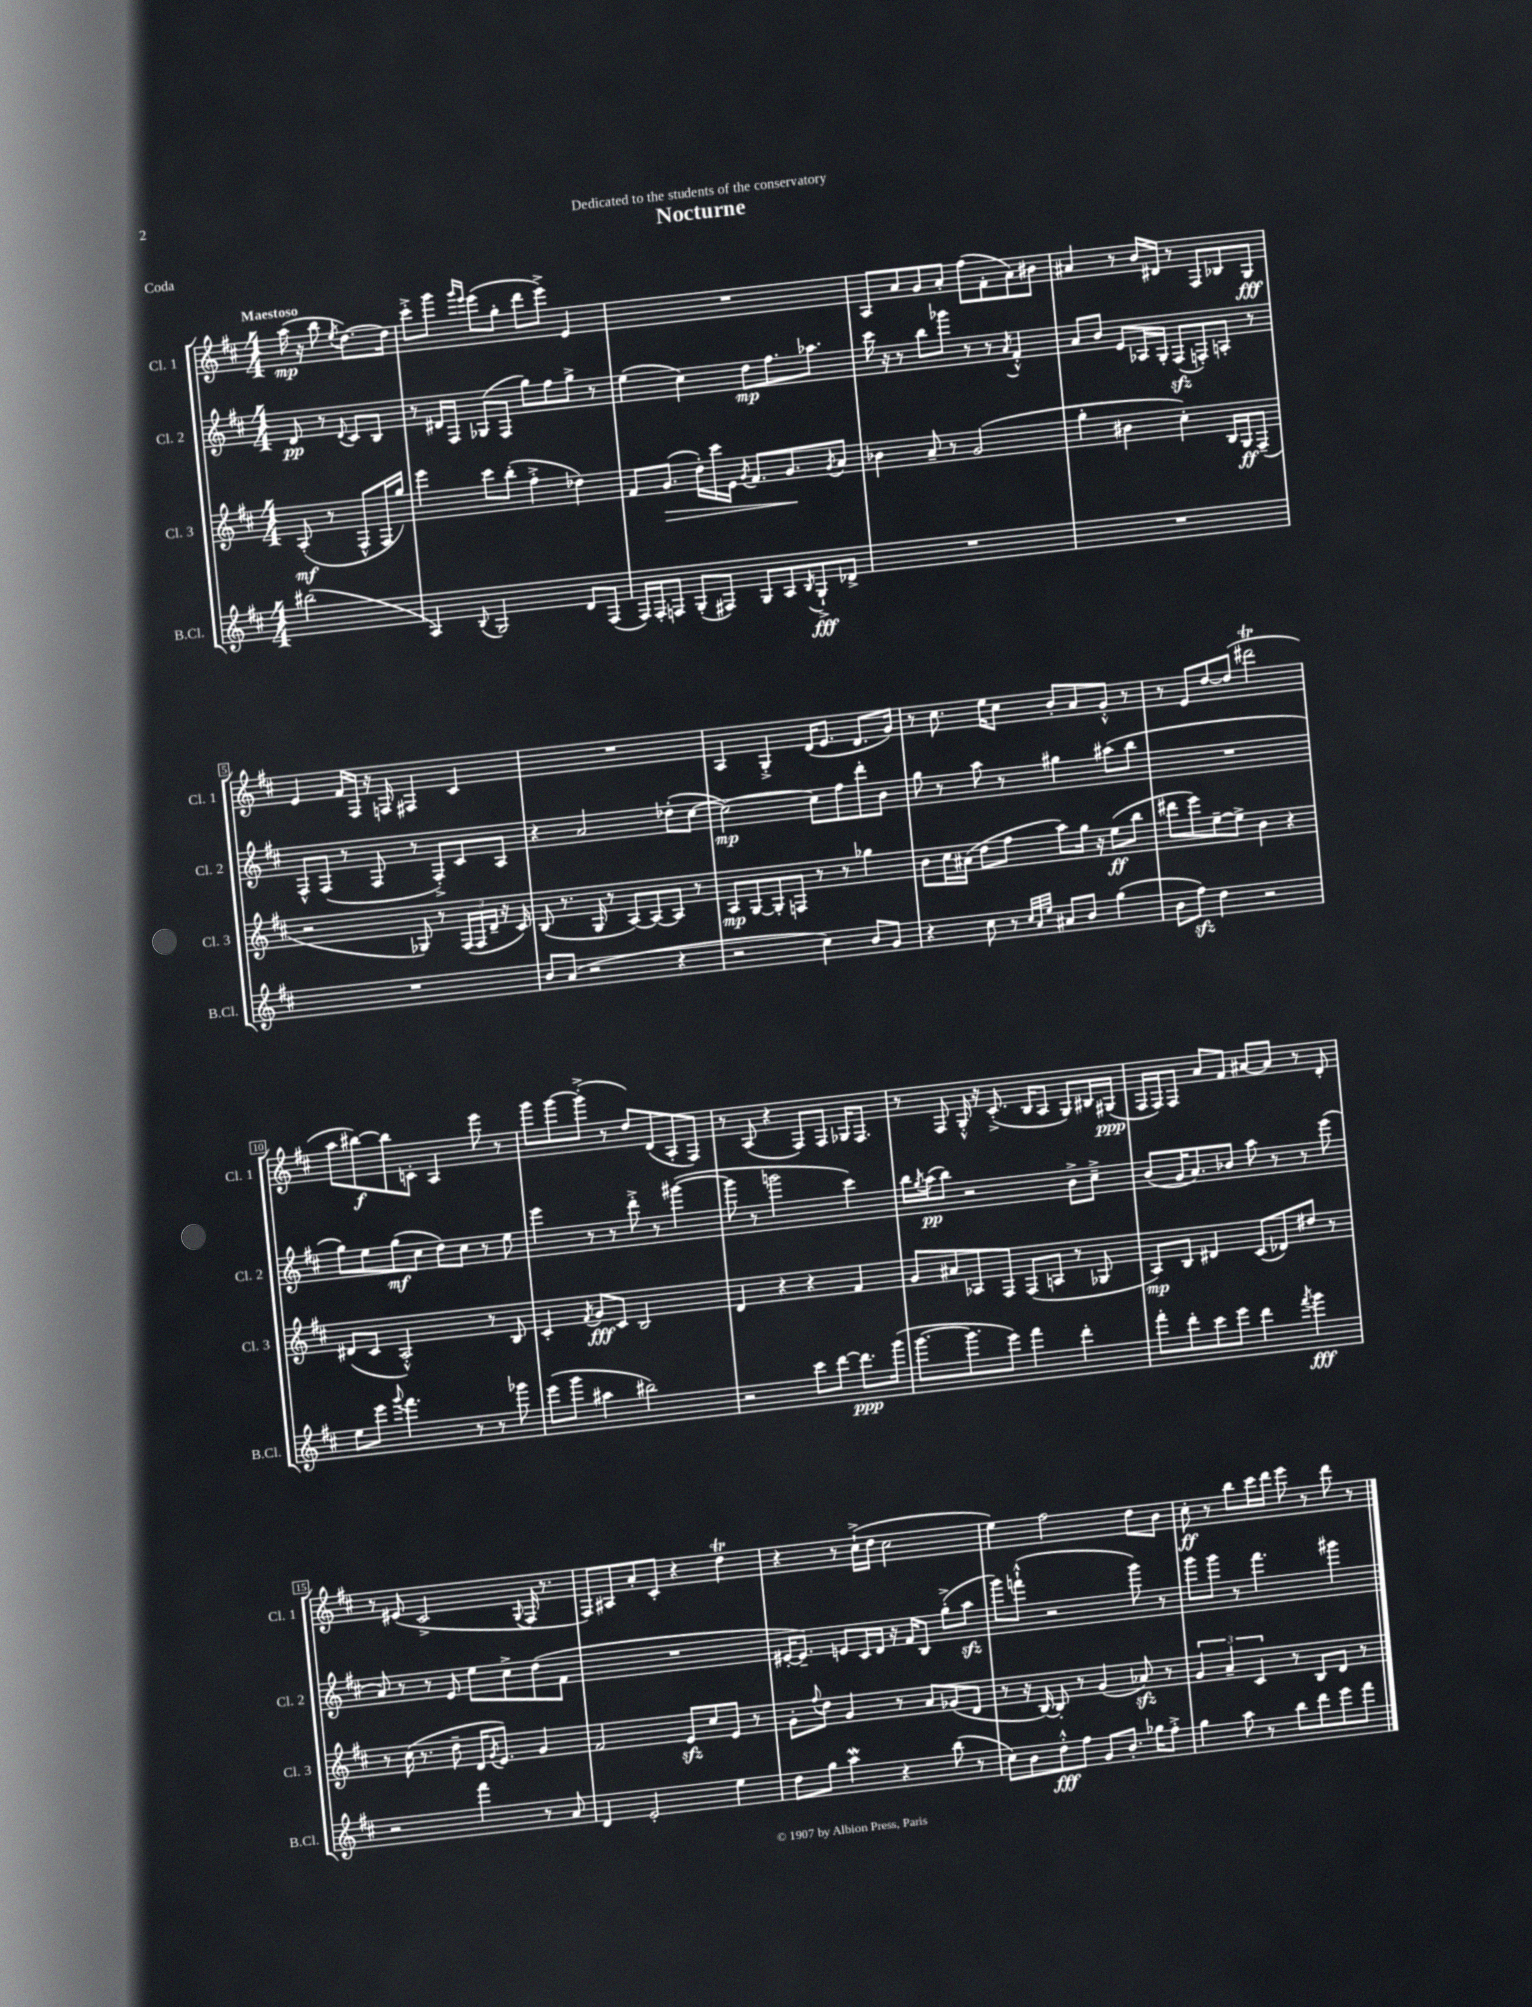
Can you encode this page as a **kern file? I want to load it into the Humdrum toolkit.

**kern	**kern	**kern	**kern
*staff4	*staff3	*staff2	*staff1
*clefG2	*clefG2	*clefG2	*clefG2
*k[f#c#]	*k[f#c#]	*k[f#c#]	*k[f#c#]
*M4/4	*M4/4	*M4/4	*M4/4
(2bb#	(8A'	8d	(16aa
.	.	.	16r
.	8r	8r	8bb
.	.	8qqd	8qee
.	8F#^^	8c#	[8.dd)
.	16F#	8B	.
.	16gg)	.	16dd]
=	=	=	=
4A)	4eee	8r	8ccc#'^
.	.	16d#	8ggg
.	.	16F#	.
.	.	.	16qqggg
8qqB	.	.	16qqeee
2G	8ccc#	(8G-	(8eee
.	(8bb'	8F#	8gg'
.	4ff#'^	8gg)	8ddd
.	.	8ff#	8eee^)
8d	4dd-)	8gg^	4e
(8F#	.	8r	.
=	=	=	=
16F#)	8f#	(4ee	1r
16F#'	.	.	.
8F	(8.g	.	.
(8G'	.	4cc#)	.
.	16dd')	.	.
8F#)	16ccc#	.	.
.	16e	.	.
.	8qg	.	.
8G	8.f#	8dd	.
8A	.	8.ff#	.
.	8.g	.	.
8qB	.	.	.
8G`^	.	.	.
.	.	8.aa-	.
.	8qg	.	.
8d-^	8a	.	.
=	=	=	=
1r	4b-	16ccc#	8A
.	.	16r	.
.	.	8r	8a
.	8a~	8bb	8g
.	8r	8ggg-	8a'
.	(2g	8r	(8ff#
.	.	8r	8f#'
.	.	8qa	.
.	.	4f#'^^	8a)
.	.	.	8b#
=	=	=	=
1r	4gg'	8a	4a#
.	.	8b	.
.	4b#	8e	8r
.	.	16A-	16b
.	.	16G'	16d#
.	4cc#')	(8F#	8r
.	.	8F')	8F#
.	16B	8A'	8B-
.	16G	.	.
.	(8F#~	8r	8G
=	=	=	=
1r	2r	8F#^^	4e
.	.	(8F#	.
.	.	8r	16f#
.	.	.	16F#
.	.	8F#	16r
.	.	.	16F
.	8G-)	8r	4F#
.	8r	8F#'^)	.
.	(24F#	8c#	4c#
.	24F#	.	.
.	24d~	.	.
.	16r	8A	.
.	16c#)	.	.
=	=	=	=
8b	(8B	4r	1r
(8a	8.r	.	.
2r	.	2a	.
.	16G	.	.
.	8r	.	.
.	[8A)	.	.
.	8A_	.	.
4r	8A]	(8dd-'	.
.	8r	[8cc#	.
=	=	=	=
2r	8A	2cc#_)	4A
.	[8G	.	.
.	8G']	.	4G'^
.	8F	.	.
4cc#)	8r	8cc#]	(16d
.	.	.	8.e
.	8r	8ff#	.
8b	4gg-	8ddd'	8.d
8g	.	8b	.
.	.	.	16g)
=	=	=	=
4r	8b	8gg	8r
.	16cc#	8r	8.cc#
.	(16a#	.	.
8cc#	8dd	8aa	.
.	.	.	16ee
8r	8ff#	8r	8cc#
32qqcc#	.	.	.
32qqa	.	.	.
32qqee	.	.	.
8a#	8aa)	4gg#	8b'
8b	16gg	.	8a
.	16r	.	.
(4gg	(8ee	(8aa#	8g'^^
.	8bb	8bb	8r
=	=	=	=
8b	8ddd#	1r	8r
8ff#)	8eee)	.	8e
4dd	[8ee~	.	[8dd
.	8ee^]	.	(8dd]
2r	4b	.	2ddd#
.	4r	.	.
=	=	=	=
8ee	(8d#	8gg)	8aa
8eee	8c#	8ee	[8bb#)
8qqggg	.	.	.
4.fff#	2A'^^)	(8gg	8bb#]
.	.	8cc#	8c'
.	.	8dd)	4A
8r	.	8cc#	.
8r	8r	8r	8eee
8ggg-	8B	8ee	8r
=	=	=	=
(8eee	4c#'	4eee	8ggg
8ggg	.	.	[8ggg
.	8qf#	.	.
4aa#	8g	8r	(8ggg'^]
.	8c#	8r	8r
2bb#)	2B	8ddd'^	8dd)
.	.	8r	(8d
.	.	([4ggg#	8A'
.	.	.	8F#)
=	=	=	=
2r	4d	8ggg#]	8r
.	.	8r	(8A
.	4r	2ggg	4r
8ccc#	4r	.	8F#)
[8ddd	.	.	8F#
8.ddd]	4f#	4ccc#)	16G-
.	.	.	8.F#
(16ggg	.	.	.
=	=	=	=
[8.ggg	8g	16bb	8r
.	.	8qgg	.
.	.	(16aa	.
.	8a#	8bb)	8F#
8.ggg]	.	.	.
.	8A-	2r	16G'^^
.	.	.	16r
8eee)	8F#	.	(8.c#'^
4fff#	(8F#	.	.
.	.	.	16B
.	8A	.	8A
4ddd'	8r	8b^	8G)
.	8G-	8cc#~^	16B#
.	.	.	(16G#
=	=	=	=
8fff#'	8A)	(8b	16F#
.	.	.	16F#)
8ddd'	8B	16g	8F#
.	.	8.a)	.
8ccc#	4d#	.	8a
8eee	.	8b-	8f#
4ddd	(8c#	8aa	[8a#
.	8d-)	8r	8a#]
8qfff#	.	.	.
4ggg	8dd#	8r	8r
.	8r	(8eee	8d'
=	=	=	=
2r	8r	8a)	8r
.	(16cc#	8r	(8e#
.	8.r	.	.
.	.	8r	2c#^
.	8dd~	8e	.
4fff#	16d	8ee	.
.	8qg	.	.
.	8.e)	.	.
.	.	8cc#^	.
.	.	.	8qqG
8r	4g	(8dd	16F#
.	.	.	8.r
8a	.	8f#	.
=	=	=	=
4d	2f#	1r	8F#)
.	.	.	8A#
2e'	.	.	8a'
.	.	.	8c#'
.	8e	.	4r
.	8cc#	.	.
4ee	8e	.	4dd
.	8r	.	.
=	=	=	=
8dd	8g'	[16e#'	4r
.	.	8.e#~])	.
.	8qqff#	.	.
8gg	8dd	.	.
4aa	4g	8e	8r
.	.	16c#	(16cc#`^
.	.	16d	16dd
4r	8r	16r	2cc#
.	.	16f#	.
.	8a	8B	.
(8bb	(8g-	(8gg'^	.
8r	8d	8aa	.
=	=	=	=
8cc#)	8r	8ggg)	4ee)
8b	16r	(8fff`^^	.
.	[16B)	.	.
8dd'^^	8B']	2r	2ff#
8ff#	8r	.	.
8g	(4g	.	.
8.b'	.	.	.
.	8a-)	8ggg)	8dd
16gg-	.	.	.
8ff#'^	8r	8r	8b
=	=	=	=
4gg	6g	8ggg	8cc#'
.	.	8ggg	8r
.	6a~	.	.
8aa	.	8r	8bb
.	6c#	.	.
8r	.	4.fff#	16ccc#
.	.	.	16ddd
8bb	8r	.	8eee
8ddd	8B	.	8r
8eee	8d	4ggg#	8ddd
8fff#	8r	.	8r
==	==	==	==
*-	*-	*-	*-
